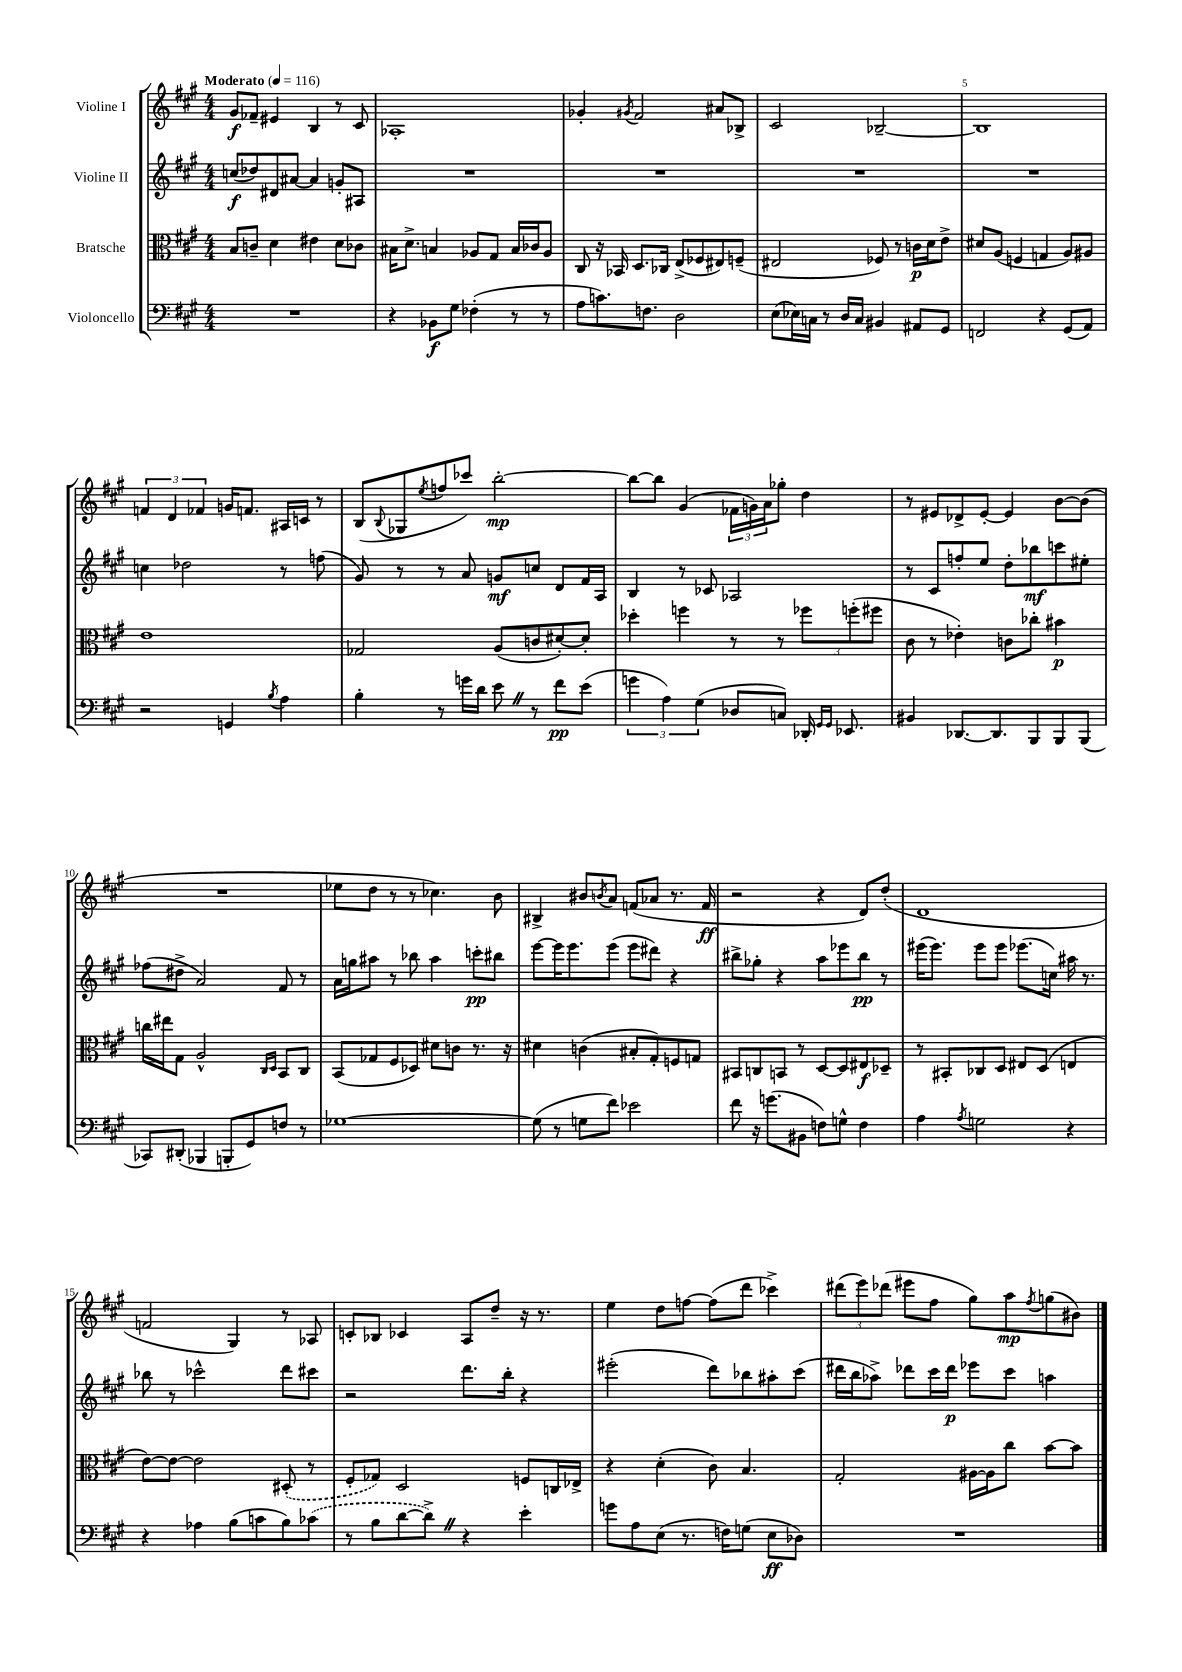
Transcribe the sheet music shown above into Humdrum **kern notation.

**kern	**kern	**kern	**kern
*staff4	*staff3	*staff2	*staff1
*clefF4	*clefC3	*clefG2	*clefG2
*k[f#c#g#]	*k[f#c#g#]	*k[f#c#g#]	*k[f#c#g#]
*M4/4	*M4/4	*M4/4	*M4/4
*MM116	*MM116	*MM116	*MM116
1r	8B	(8cc	8g#
.	8c~	8dd-)	8f-~
.	4d	8d#	4e#
.	.	[8a#	.
.	4e#	4a#]	4B
.	8d	8g'	8r
.	8c-	8A#	8c#
=	=	=	=
4r	16B#	1r	1A-'
.	8.d^	.	.
8BB-	4B	.	.
8G#	.	.	.
(4F-'	8A-	.	.
.	8G#	.	.
8r	16B	.	.
.	16c-	.	.
8r	8A-	.	.
=	=	=	=
8A	8C#	1r	4g-'
8.c)	16r	.	.
.	16BB-	.	.
.	.	.	8qg#
.	8.D	.	2f#
8.F	.	.	.
.	16C-	.	.
2D	(8E^	.	.
.	8F-	.	.
.	8E#)	.	8a#
.	(8F~	.	8B-^
=	=	=	=
(8E	2E#	1r	2c#
16E-)	.	.	.
16C	.	.	.
8r	.	.	.
16D	.	.	.
16C	.	.	.
4BB#	8F-)	.	[2B-~
.	8r	.	.
8AA#	16c	.	.
.	16d	.	.
8GG#	8e^	.	.
=	=	=	=
2FF	8d#	1r	1B-]
.	(8A	.	.
.	4F	.	.
4r	4G	.	.
(8GG#	8A)	.	.
8AA)	8A#	.	.
=	=	=	=
2r	1e	4cc	6f
.	.	.	6d
.	.	2dd-	.
.	.	.	6f-
4GG	.	.	16g
.	.	.	8.f
8qB	.	.	.
4A	.	8r	16A#
.	.	.	16c
.	.	(8ff	8r
=	=	=	=
4B'	2G-	8g#)	(8B
.	.	.	8qqB
.	.	8r	8G-
.	.	.	8qee
8r	.	8r	8ff
16g	.	8a	8ccc-)
16d	.	.	.
8e	(8A	8g	[2bb'
8r	8c	8cc	.
8f#	[8d#')	8d	.
(8e	8d#']	16f#	.
.	.	16A	.
=	=	=	=
6g	4dd-'	4B	8bb_
.	.	.	8bb]
6A)	.	.	.
.	4ff	8r	(4g#
(6G#	.	.	.
.	.	8c-	.
8D-	8r	2A-	24f-
.	.	.	24g)
.	.	.	24a
8C)	8r	.	8gg-'
16DD-'	12ff-	.	4dd
16qqGG#	.	.	.
16qqGG#	.	.	.
8.EE-	.	.	.
.	(12ff'	.	.
.	12ff#	.	.
=	=	=	=
4BB#	8c#	8r	8r
.	8r	8c#	8e#
[8.DD-	4e-')	8ff'	8d-^
.	.	8ee	[8e#'
8.DD-]	.	.	.
.	8c	8dd'	4e#]
8BBB	8cc-'	8bb-	.
8BBB	4b#	8ccc	[8b
(8BBB	.	8ee#'	(8b]
=	=	=	=
8CC-)	16cc	(8ff-	1r
.	16ee#	.	.
(8DD#'	8G#	8dd#^	.
4BBB-	2A^^	2a)	.
8BBB'	.	.	.
8GG#)	.	.	.
.	16qqC#	.	.
.	16qqD	.	.
8F	8BB	8f#	.
8r	8C#	8r	.
=	=	=	=
[1G-	(8BB	16a	8ee-
.	.	16gg	.
.	8G-	8aa#	8dd
.	8F#	8r	8r
.	8D-)	8bb-	8r
.	8d#	4aa#	4.cc-)
.	8c	.	.
.	8.r	8ccc'	.
.	.	8bb#	8b
.	16r	.	.
=	=	=	=
(8G-]	4d#	[8eee	4B#^
8r	.	16eee]	.
.	.	8.eee	.
8G	(4c	.	8b#
.	.	.	8qb
8f#)	.	(8eee	8a
2e-	8B#'	8eee	(8f
.	8G#')	8ddd#)	8a-
.	8F	4r	8.r
.	8G	.	.
.	.	.	16f
=	=	=	=
8f#	8BB#	8bb#^	2r
16r	8C	8gg-'	.
(8.g	.	.	.
.	8BB	4r	.
8BB#	8r	.	.
8F)	[8D	8aa	4r
8G^^	8D]	8eee-	.
4F	8E#	8bb#	8d)
.	8D-~	8r	(8dd'
=	=	=	=
4A	8r	(16eee#	1d
.	.	8.eee#)	.
.	8BB#'	.	.
8qA	.	.	.
2G	8C-	8eee#	.
.	8D	8eee#	.
.	8E#	(8.eee-	.
.	(8D	.	.
.	.	16cc)	.
4r	4E	16aa#	.
.	.	8.r	.
=	=	=	=
4r	[8e)	8bb-	2f
.	8e_	8r	.
4A-	2e]	2ccc-^^	.
(8B	.	.	4G#)
8c	.	.	.
8B)	(8D#'	8ddd	8r
(8c-	8r	8ccc#	8A-
=	=	=	=
8r	8F#'	2r	8c'
8B	8G-)	.	8B-
[8d	2D	.	4c-
8d^])	.	.	.
4r	.	8.ddd	8A
.	.	.	8dd~
.	.	16bb'	.
4e'	8F	4r	16r
.	.	.	8.r
.	16C	.	.
.	16E-^	.	.
=	=	=	=
8g	4r	(2eee#'	4ee
8A	.	.	.
(8E	(4d'	.	8dd
8.r	.	.	[8ff
.	8c#)	8ddd)	(8ff]
16F)	.	.	.
(8G	4.B	8bb-	8ddd
8E	.	8aa#'	4ccc-^)
8D-)	.	(8ccc#	.
=	=	=	=
1r	2G#'	16ddd#	(12ddd#
.	.	16bb	.
.	.	.	12eee)
.	.	8aa-^)	.
.	.	.	(12ddd-
.	.	8ddd-	8eee#
.	.	16ccc#	8ff#
.	.	16ddd-	.
.	[16A#	8eee-	8gg#)
.	16A#]	.	.
.	8cc#	8ccc#	8aa
.	.	.	8qff#
.	[8b	4aa	(8gg
.	8b]	.	8b#)
==	==	==	==
*-	*-	*-	*-
